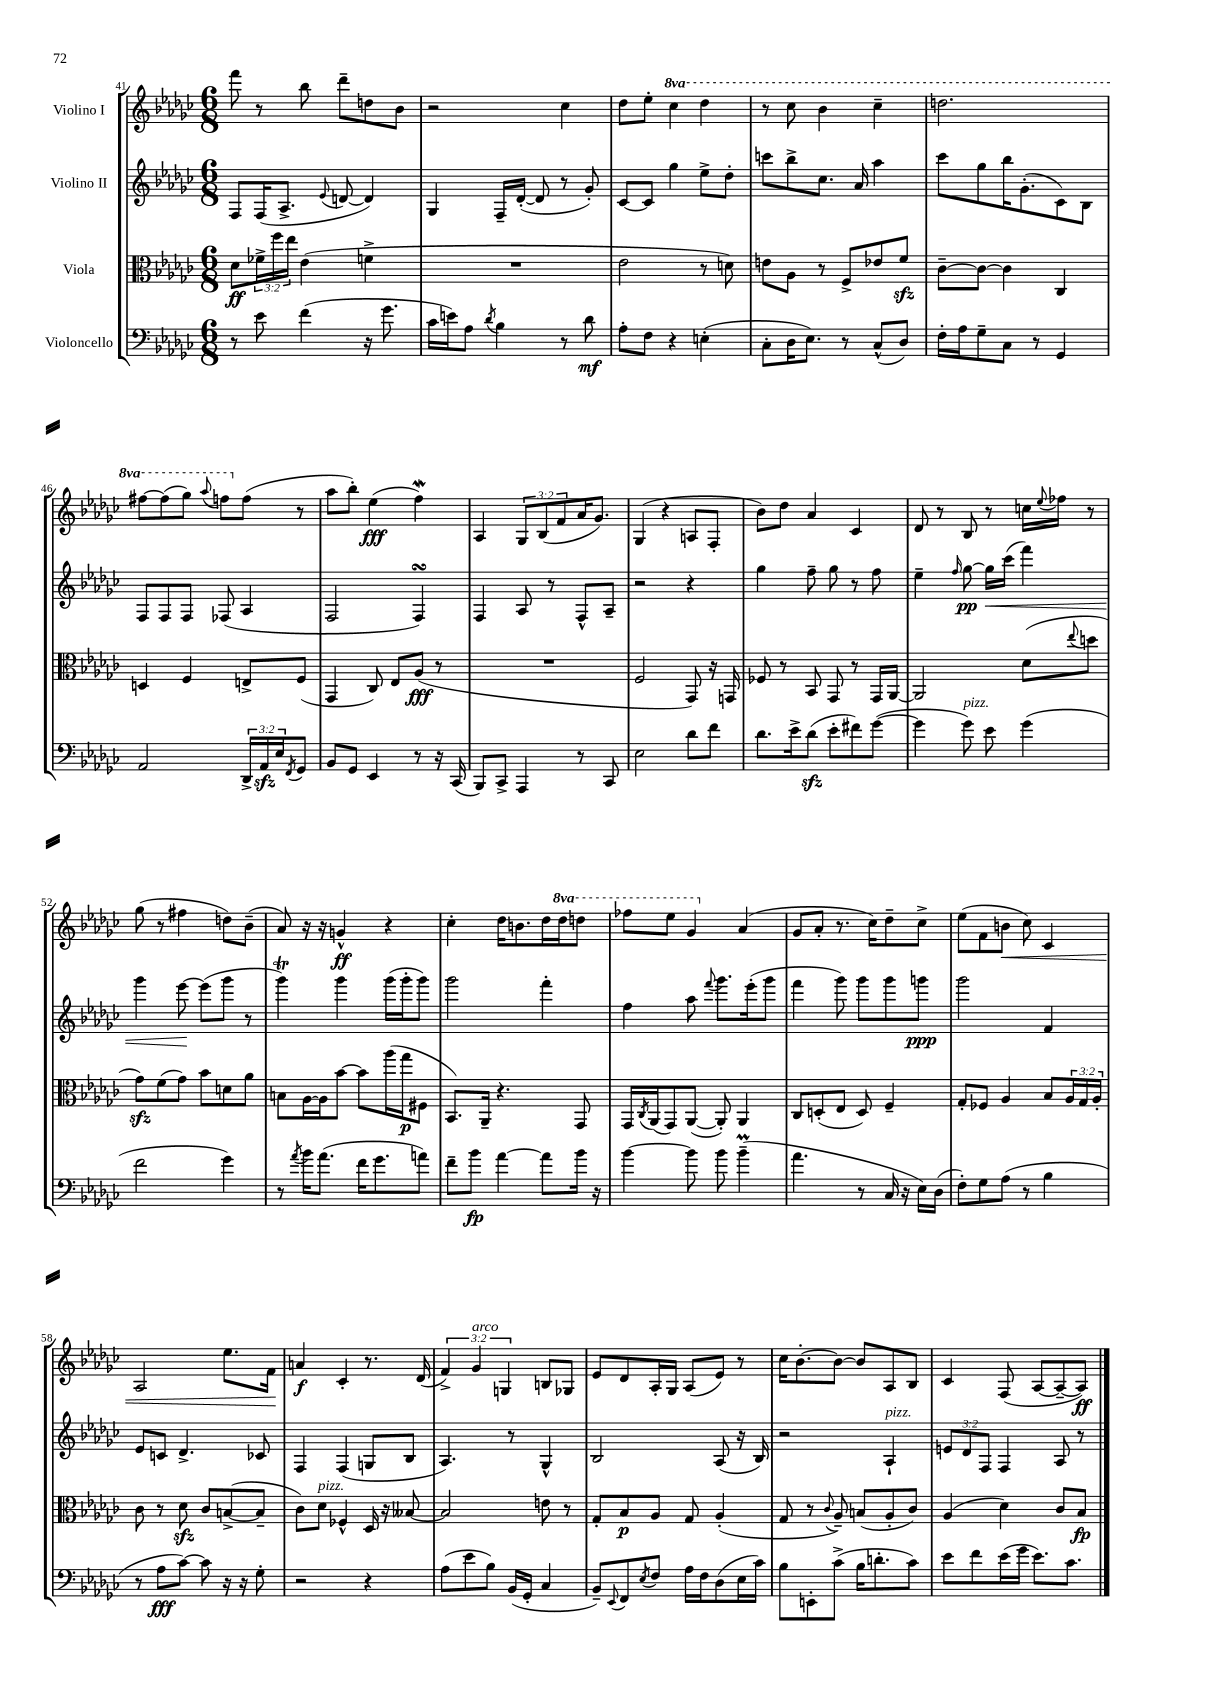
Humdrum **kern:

**kern	**kern	**kern	**kern
*staff4	*staff3	*staff2	*staff1
*clefF4	*clefC3	*clefG2	*clefG2
*k[b-e-a-d-g-c-]	*k[b-e-a-d-g-c-]	*k[b-e-a-d-g-c-]	*k[b-e-a-d-g-c-]
*M6/8	*M6/8	*M6/8	*M6/8
8r	8d-	8F	8fff
8e-	24f-^	(16F	8r
.	24ff	.	.
.	.	8.A-^	.
.	24ee-	.	.
(4f	(4e-	.	8bb-
.	.	8qqe-	.
.	.	[8d	8ddd-~
16r	4f^	4d])	8dd
8.g-	.	.	.
.	.	.	8b-
=	=	=	=
16c-	2.r	4G-	2r
16e)	.	.	.
8A-	.	.	.
8qd-	.	.	.
4B-	.	16F~	.
.	.	([16d-'	.
.	.	8d-]	.
8r	.	8r	4cc-
8d-	.	8g-')	.
=	=	=	=
8A-'	2e-	[8c-	8dd-
8F	.	8c-]	8ee-'
4r	.	4gg-	4ccc-
(4E'	8r	8ee-^	4ddd-
.	8d)	8dd-'	.
=	=	=	=
8C-'	8e	8ccc	8r
16D-	8A-	8bb-^	8ccc-
8.E-)	.	.	.
.	8r	8.cc-	4bb-
8r	8F^	.	.
.	.	16a-	.
(8C-^^	8e-	4aa-	4ccc-~
8D-)	8f	.	.
=	=	=	=
16F'	[8c-~	8ccc-	2.ddd
16A-	.	.	.
8G-~	8c-_	8gg-	.
8C-	4c-]	16bb-	.
.	.	(8.g-'	.
8r	.	.	.
4GG-	4C-	8c-)	.
.	.	8B-	.
=	=	=	=
2AA-	4D	8F	[8fff#
.	.	8F	(8fff#]
.	4F	8F	8ggg-)
.	.	.	8qqaaa-
.	.	(8F-	8fff
24DD-^	8E^	4A-	(8ff
24AA-	.	.	.
24E-	.	.	.
8qFF	.	.	.
8GG-	(8F	.	8r
=	=	=	=
8BB-	4GG-	2F	8aa-
8GG-	.	.	8bb-')
4EE-	8C-)	.	(4ee-
.	8E-	.	.
8r	(8A-	4F)	4ff)
16r	8r	.	.
(16CC-	.	.	.
=	=	=	=
8BBB-)	2.r	4F	4A-
8CC-^	.	.	.
4AAA-	.	8A-	12G-
.	.	.	(12B-
.	.	8r	.
.	.	.	12f
8r	.	8F^^	16a-
.	.	.	8.g-)
8CC-	.	8A-~	.
=	=	=	=
2E-	2F	2r	(4G-
.	.	.	4r
8d-	8GG-)	4r	8A
8f	16r	.	8F'
.	16GG	.	.
=	=	=	=
8.d-	8F-	4gg-	8b-)
.	8r	.	8dd-
16e-^	.	.	.
(8d-	8BB-	8ff~	4a-
8e-'	8GG-	8gg-	.
8f#)	8r	8r	4c-
([8g-	16GG-	8ff	.
.	[16AA-	.	.
=	=	=	=
4g-]	2AA-]	4ee-~	8d-
.	.	.	8r
.	.	16qqff	.
8g-)	.	[8gg-	8B-
8e-	.	16gg-]	8r
.	.	(16ccc-	.
(4g-	(8d-	4fff)	16cc
.	.	.	8qqee-
.	.	.	16ff-
.	8qqee-	.	.
.	8dd	.	8r
=	=	=	=
2f	8g-)	4ggg-	(8gg-
.	(8f	.	8r
.	8g-)	[8eee-	4ff#
.	8b-	(8eee-]	.
4g-)	8d	8ggg-	8dd)
.	8a-	8r	(8b-~
=	=	=	=
8r	8B	4ggg-)	8a-)
8qa-	.	.	.
16b-	[16A-	.	16r
(8.a-	16A-]	.	16r
.	[8b-	4ggg-	4g^^
16f	8b-]	.	.
8.g-	.	.	.
.	(16aa-	(16ggg-	4r
.	16gg-	16ggg-'	.
8a)	8F#	8ggg-)	.
=	=	=	=
8f~	8.BB-)	2ggg-	4cc-'
8b-	.	.	.
.	16AA-~	.	.
[4a-	4.r	.	16dd-
.	.	.	8.b
8a-]	.	4fff'	16dd-
.	.	.	16ddd-
16b-	8GG-	.	8ddd
16r	.	.	.
=	=	=	=
[4b-	16GG-	4ff	8fff-
.	8qC-	.	.
.	(16AA-	.	.
.	8GG-)	.	8eee-
8b-]	([8AA-	8aa-	4gg-
.	.	8qqfff	.
8b-	8AA-'])	8.ggg-	.
(4b-~	4AA-	.	(4a-
.	.	(16eee-'	.
.	.	8ggg-	.
=	=	=	=
4.a-	8C-	4fff	8g-
.	(8D'	.	8a-'
.	8E-	8ggg-)	8.r
8r	8D)	8ggg-	.
.	.	.	16cc-)
16C-	4F~	8ggg-	8dd-~
16r	.	.	.
16E-)	.	8ggg	8cc-^
(16D-	.	.	.
=	=	=	=
8F')	8G-'	2ggg-	(8ee-
8G-	8F-	.	8f
(8A-	4A-	.	8b
8r	.	.	8cc-)
4B-	8B-	4f	4c-
.	24A-	.	.
.	24G-	.	.
.	24A-'	.	.
=	=	=	=
8r	8c-	8e-	2A-
8A-	8r	8c	.
[8c-)	8d-	4.d-^	.
8c-]	8c-	.	.
16r	([8B^	.	8.ee-
16r	.	.	.
8G-'	8B~]	8c-	.
.	.	.	16f
=	=	=	=
2r	8c-)	4F	4a
.	8d-	.	.
.	4F-^^	(4F	4c-'
4r	16D-	8G	8.r
.	16r	.	.
.	[8B--	8B-	.
.	.	.	(16d-
=	=	=	=
(8A-	2B--]	4.A-)	6f^)
8e-	.	.	.
.	.	.	6g-
8B-)	.	.	.
.	.	.	6G
(16BB-	.	8r	.
16GG-'	.	.	.
4C-	8e	4G-^^	8B
.	8r	.	8G-
=	=	=	=
8BB-~)	8G-'	2B-	8e-
8qqEE-	.	.	.
8FF	8B-	.	8d-
8qE-	.	.	.
8F	8A-	.	16A-'
.	.	.	16G-
16A-	8G-	.	(8A-
16F	.	.	.
(8D-	(4A-'	(8A-	8e-)
16E-	.	16r	8r
16c-)	.	16B-)	.
=	=	=	=
8B-	8G-	2r	16cc-
.	.	.	[8.b-'
8EE'	8r	.	.
.	8qqc-	.	.
(8c-^	8A-~)	.	8b-_
16B-	(8B	.	8b-]
8.d'	.	.	.
.	8A-'	4A-`	8A-
8c-)	8c-)	.	8B-
=	=	=	=
8e-	(4A-	12e	4c-
.	.	12d-	.
8f	.	.	.
.	.	12F	.
(16e-	4d-)	4F	(8F
16g-	.	.	.
8.e-)	.	.	[8A-
.	8c-	8A-	8A-~_
8.c-	.	.	.
.	8B-	8r	8A-])
==	==	==	==
*-	*-	*-	*-
